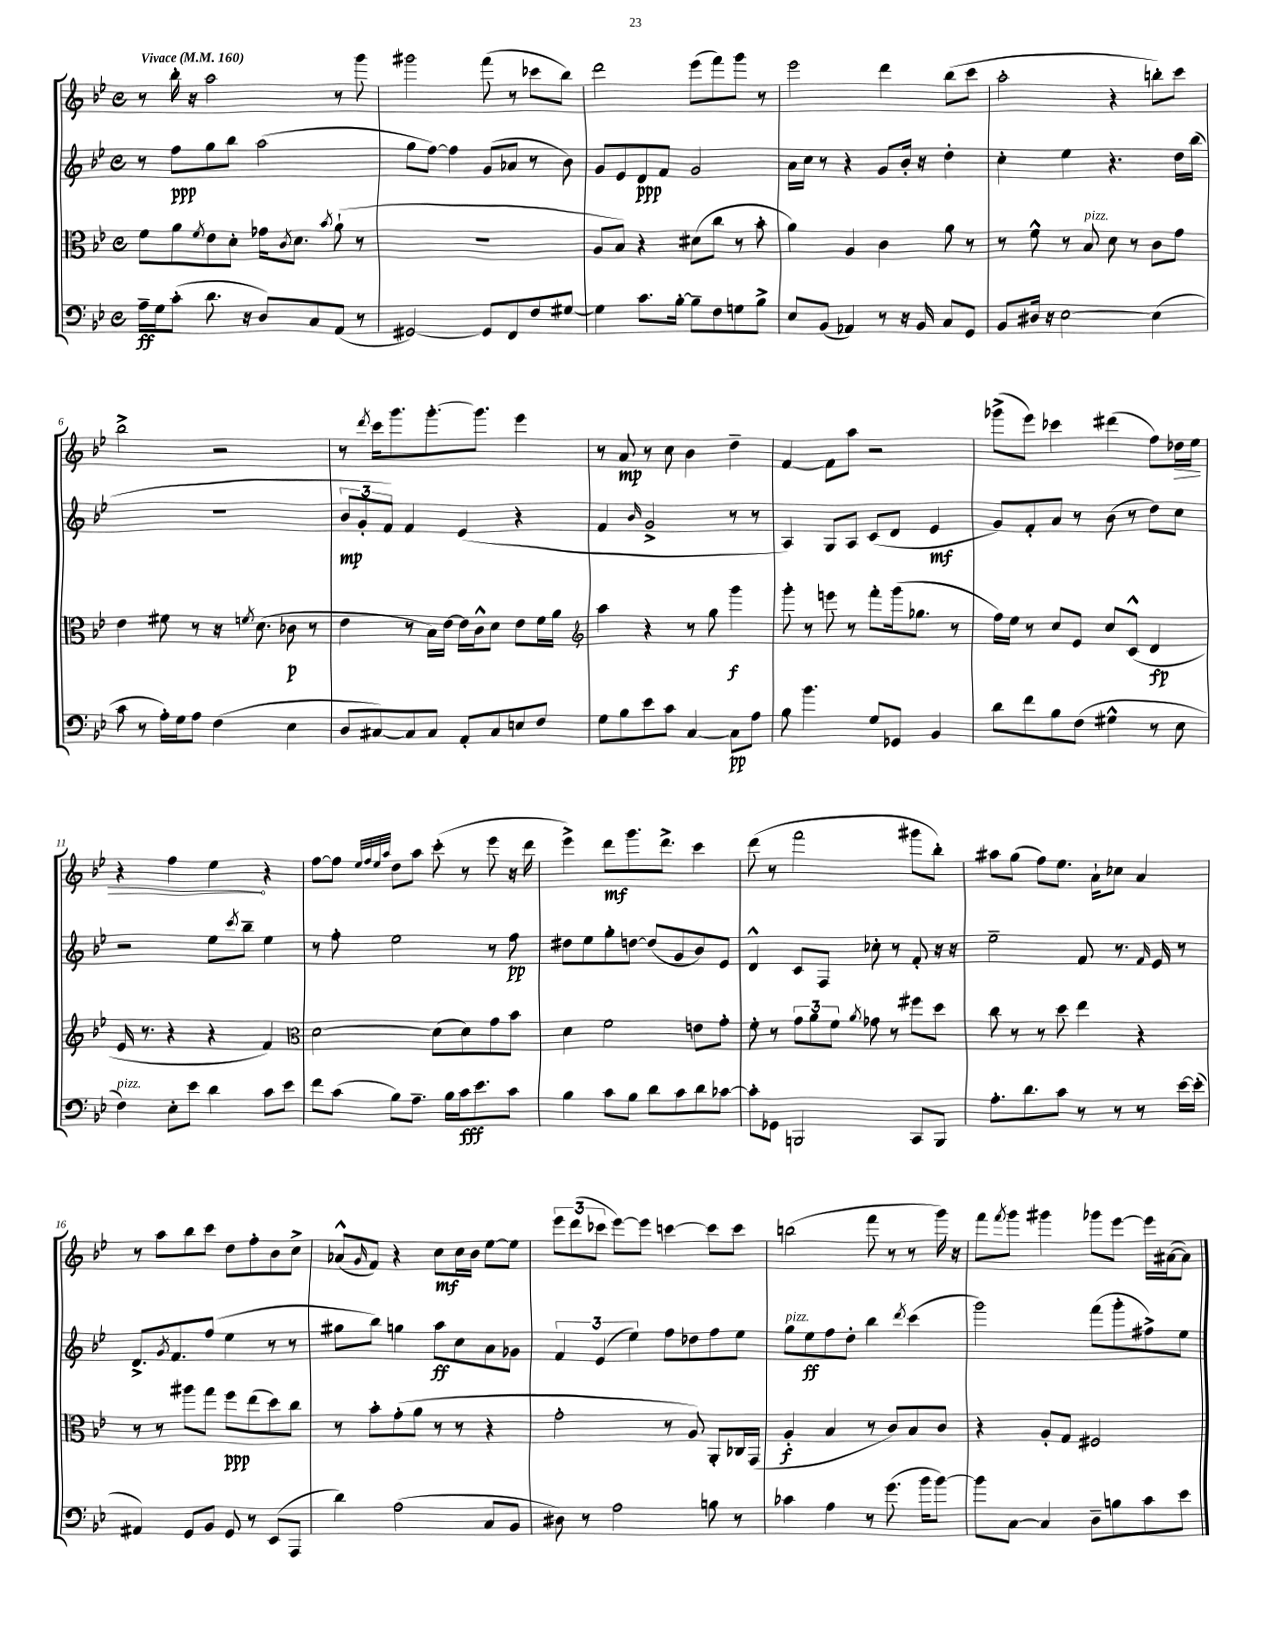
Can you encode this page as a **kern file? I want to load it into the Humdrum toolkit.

**kern	**kern	**kern	**kern
*staff4	*staff3	*staff2	*staff1
*clefF4	*clefC3	*clefG2	*clefG2
*k[b-e-]	*k[b-e-]	*k[b-e-]	*k[b-e-]
*M4/4	*M4/4	*M4/4	*M4/4
*met(c)	*met(c)	*met(c)	*met(c)
*MM160	*MM160	*MM160	*MM160
16A~	8f	8r	8r
16G	.	.	.
(8c'	8a	8ff	16bb-'
.	.	.	16r
.	8qf	.	.
8.d	8e-	8gg	2aa
.	8d'	8bb-	.
16r	.	.	.
8D)	16g-	(2aa	.
.	8qc	.	.
.	8.d	.	.
8C	.	.	.
.	8qb-	.	.
(8AA	(8a`	.	8r
8r	8r	.	8ggg
=	=	=	=
[2GG#)	1r	8gg	2ggg#
.	.	[8ff)	.
.	.	4ff]	.
8GG#]	.	(8g	(8fff
8FF	.	8a-	8r
8F	.	8r	8ccc-
[8G#	.	8b-)	8bb-)
=	=	=	=
4G#]	8A	8g	2ddd
.	8B-)	8e-	.
8.c	4r	8d	.
.	.	8f	.
[16B-'	.	.	.
8B-~]	(8d#	2g	(8eee-
8F	8cc	.	8fff)
8G	8r	.	8ggg
8B-^	8b-'	.	8r
=	=	=	=
8E-	4a)	16a	2eee-
.	.	16cc	.
(8BB-	.	8r	.
4AA-)	4A	4r	.
8r	4c	8g	4ddd
16r	.	16b-'	.
16BB-	.	16r	.
8C	8a	4dd'	(8bb-
8GG	8r	.	8ccc
=	=	=	=
8BB-	8r	4cc'	2aa'
16D#	8f^^	.	.
16r	.	.	.
[2E-	8r	4ee-	.
.	8B-	.	.
.	8d	4.r	4r
.	8r	.	.
(4E-]	8c	.	8bb')
.	8g	16dd	8ccc
.	.	(16bb-	.
=	=	=	=
8c	4e-	1r	2bb-^
8r	.	.	.
16A')	8f#	.	.
16G	.	.	.
8A	8r	.	.
(4F	16r	.	2r
.	8qf	.	.
.	(8.d	.	.
4E-	8c-	.	.
.	8r	.	.
=	=	=	=
8D	4e-	12b-	8r
.	.	12g'	.
.	.	.	8qddd
[8C#)	.	.	16ccc
.	.	12f)	.
.	.	.	8.ggg
8C#]	8r	4f	.
8C#	16B-)	.	[8.ggg'
.	[16e-	.	.
8AA'	16e-]	(4e-	.
.	16c^^	.	8.ggg]
8C#	8d	.	.
8E	8e-	4r	4eee-
8F	16f	.	.
.	16a	.	.
=	=	=	=
*	*clefG2	*	*
8G	4aa	4f	8r
8B-	.	.	8a
.	.	16qqb-	.
8e-	4r	2g^	8r
8c	.	.	8cc
[4C	8r	.	4b-
.	8gg	.	.
8C]	4ggg	8r	4dd~
8A	.	8r	.
=	=	=	=
8B-	8ggg'	4A)	[4f
4.b-	8r	.	.
.	8eee	8G	8f]
.	8r	8A	8aa
8G	8fff'	(8c	2r
8GG-	(16ggg	8d	.
.	8.gg-	.	.
4BB-	.	4e-	.
.	8r	.	.
=	=	=	=
8d	16ff)	8g)	(8ggg-^
.	16ee-	.	.
8f	8r	8f'	8eee-)
8B-	8cc	8a	4ccc-
(8F	8e-	8r	.
4G#^^	8cc	(8b-	(4ddd#
.	(8c^^	8r	.
8r	4d	8dd)	8ff)
8E-	.	8cc	16dd-
.	.	.	16ee-
=	=	=	=
4F)	16e-	2r	4r
.	8.r	.	.
8E-'	4r	.	4ff
8e-	.	.	.
4d	4r	8ee-	4ee-
.	.	8qccc	.
.	.	8bb-~	.
8c	4f)	4ee-	4r
8e-	.	.	.
=	=	=	=
*	*clefC3	*	*
8f	[2d	8r	[8ff
(8c	.	8ff'	8ff]
.	.	.	32qqee-
.	.	.	32qqff
.	.	.	32qqee-
.	.	.	32qqaa
8B-)	.	2ee-	8dd
8.A~	.	.	8aa
.	(8d]	.	(8ccc'
16B-	.	.	.
16c	8d)	.	8r
8.e-	.	.	.
.	8g	8r	8eee-
8c	8b-	8ff	16r
.	.	.	16ddd
=	=	=	=
4B-	4d	8dd#	4eee-^)
.	.	8ee-	.
8c	2f	8gg'	8ddd
8B-	.	[8dd	8.ggg
8d	.	(8dd]	.
.	.	.	8.ddd^
8c	.	8g	.
8d	8e	8b-)	4ccc
[8c-	8g'	8e-	.
=	=	=	=
8c-']	8f'	4d^^	(8ddd
8GG-	8r	.	8r
2BBB	12g	8c	2fff
.	12a	.	.
.	.	8F	.
.	12f	.	.
.	8qa	.	.
.	8g-	8cc-'	.
.	8r	8r	.
8CC	8ff#	8f'	8ggg#
8BBB	8dd	16r	8bb-')
.	.	16r	.
=	=	=	=
8.A'	8cc	2ee-~	8aa#
.	8r	.	(8gg
8.d	.	.	.
.	8r	.	8ff)
8c	8dd	.	8.ee-
8r	4ee-	8f	.
.	.	.	16a`
8r	.	8.r	8cc-
8r	4r	.	4a
.	.	16qqf	.
.	.	16e-	.
[16e-	.	8r	.
(16e-']	.	.	.
=	=	=	=
4AA#)	8r	8.d^	8r
.	8r	.	8aa
.	.	8qg	.
.	.	8.f	.
8GG	8aa#	.	8bb-
8BB-	8gg	(8ff	8ccc
8GG	8ff	4ee-	8dd
8r	(8ee-	.	8ff'
(8EE-	8dd)	8r	8b-
8AAA	8cc	8r	8cc^
=	=	=	=
4d)	8r	8gg#	(8a-^^
.	.	.	16qqg
.	8b-'	8bb-)	8f)
(2A	(8g'	4gg	4r
.	8a	.	.
.	8r	8aa	8cc
.	8r	8cc	16cc
.	.	.	16b-
8C	4r	8a	[8ee-
8BB-	.	8g-	8ee-]
=	=	=	=
8D#)	2g'	6f	12eee-
.	.	.	(12ddd
8r	.	.	.
.	.	(6e-	12ccc-
2A	.	.	[8eee-)
.	.	6ee-)	.
.	.	.	8eee-]
.	8r	8ff	[4ccc
.	8A)	8dd-	.
8B	8AA'	8ff	8ccc]
8r	16C-	8ee-	8ccc
.	(16GG	.	.
=	=	=	=
4c-	4A'	8gg	(2bb
.	.	8ee-	.
4A	4B-	8ff	.
.	.	8dd'	.
8r	8r	4bb-	8fff
(8.g	8c)	.	8r
.	.	8qddd	.
.	8B-	(4ccc	8r
16b-	.	.	.
[8b-)	8c	.	16ggg)
.	.	.	16r
=	=	=	=
8b-]	4r	2ggg)	8fff
.	.	.	8qfff
[8C	.	.	8ggg
4C]	8A'	.	4ggg#
.	8G	.	.
8D~	2F#	(8fff	8ggg-
8B	.	8ggg'	[8eee-
8c	.	8ff#^)	16eee-]
.	.	.	([16a#
8e-	.	8ee-	8a#])
==	==	==	==
*-	*-	*-	*-
